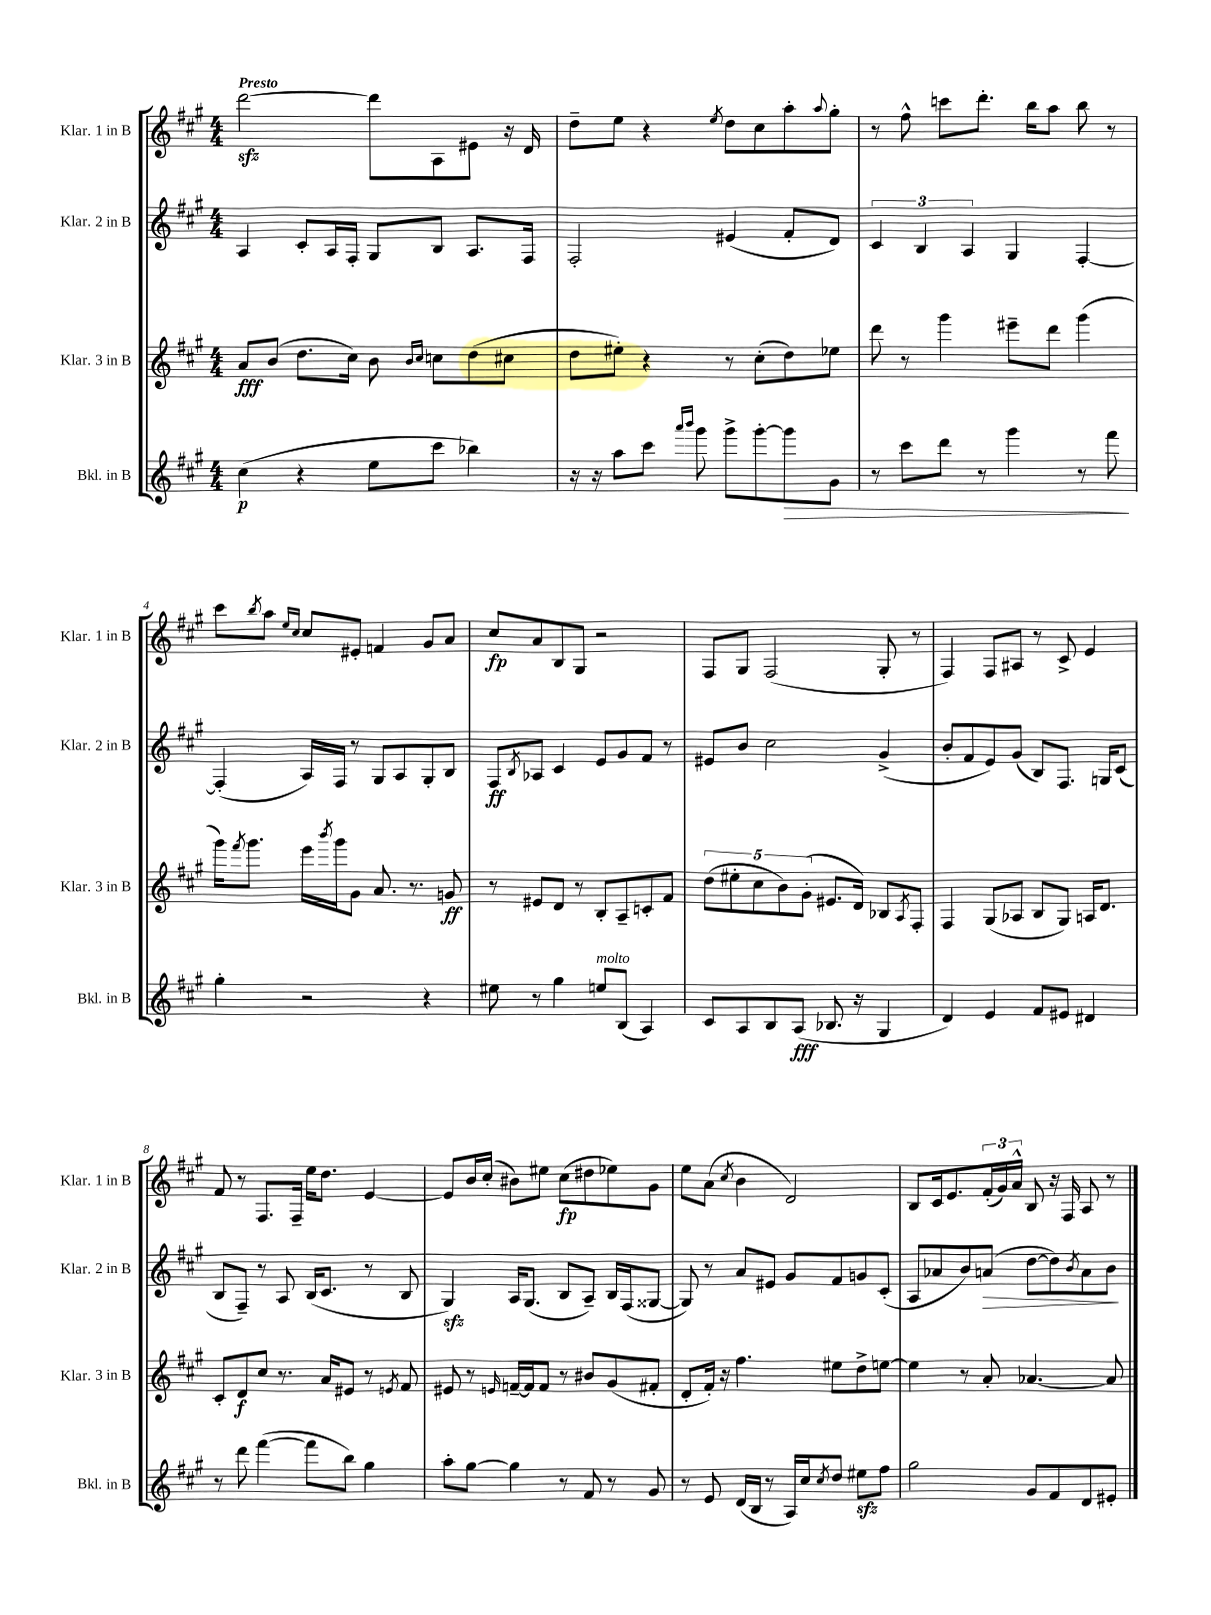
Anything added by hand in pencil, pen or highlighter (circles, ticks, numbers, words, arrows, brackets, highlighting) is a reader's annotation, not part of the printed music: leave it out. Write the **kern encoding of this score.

**kern	**dynam	**kern	**dynam	**kern	**dynam	**kern	**dynam
*part4	*part4	*part3	*part3	*part2	*part2	*part1	*part1
*staff4	*staff4	*staff3	*staff3	*staff2	*staff2	*staff1	*staff1
*I"Bkl. in B	*	*I"Klar. 3 in B	*	*I"Klar. 2 in B	*	*I"Klar. 1 in B	*
*I'Bkl. in B	*	*I'Klar. 3 in B	*	*I'Klar. 2 in B	*	*I'Klar. 1 in B	*
*clefG2	*	*clefG2	*	*clefG2	*	*clefG2	*
*k[f#c#g#]	*	*k[f#c#g#]	*	*k[f#c#g#]	*	*k[f#c#g#]	*
*M4/4	*	*M4/4	*	*M4/4	*	*M4/4	*
=1	=1	=1	=1	=1	=1	=1	=1
!	!	!	!	!	!	!LO:TX:a:B:t=Presto	!
(4cc#\	p	8a/L	fff	4A/	.	[2dddzz\	.
.	.	(8b/J	.	.	.	.	.
4r	.	8.dd\L	.	8c#'/L	.	.	.
.	.	.	.	16A/L	.	.	.
.	.	16cc#\Jk)	.	16F#'/JJ	.	.	.
8ee\L	.	8b\	.	8G#/L	.	8ddd\L]	.
.	.	16qqb/LL	.	.	.	.	.
.	.	16qqcc#/JJ	.	.	.	.	.
8ccc#\J	.	8ccn\L	.	8B/J	.	8A\	.
4bb-X\)	.	(8dd\	.	8.A/L	.	8e#X\J	.
.	.	8cc#X\J	.	.	.	16r	.
.	.	.	.	16F#/Jk	.	16d/	.
=2	=2	=2	=2	=2	=2	=2	=2
16r	.	8dd\L	.	2F#'/	.	8dd~\L	.
16r	.	.	.	.	.	.	.
8aa\L	.	8ee#X'\J)	.	.	.	8ee\J	.
8ccc#\J	.	4r	.	.	.	4r	.
16qqaaa/LL	.	.	.	.	.	.	.
16qqbbb/JJ	.	.	.	.	.	.	.
8ggg#\	.	.	.	.	.	.	.
.	.	.	.	.	.	8qee/	.
8ggg#^\L	.	8r	.	(4e#X/	.	8dd\L	.
[8ggg#'\	.	(8cc#'\L	.	.	.	8cc#\	.
!	!LO:HP:b	!	!	!	!	!	!
8ggg#\]	>	8dd\)	.	8f#'/L	.	8aa'\	.
.	.	.	.	.	.	8qqaa/	.
8g#\J	.	8ee-X\J	.	8d/J)	.	8gg#'\J	.
=3	=3	=3	=3	=3	=3	=3	=3
8r	.	8ddd\	.	6c#/	.	8r	.
8ccc#\L	.	8r	.	.	.	8ff#^^\	.
.	.	.	.	6B/	.	.	.
8ddd\J	.	4ggg#\	.	.	.	8cccn\L	.
.	.	.	.	6A/	.	.	.
8r	.	.	.	.	.	8.ddd'\J	.
4ggg#\	.	8eee#X~\L	.	4G#/	.	.	.
.	.	.	.	.	.	16bb\KL	.
.	.	8ddd\J	.	.	.	8aa\J	.
8r	.	(4ggg#\	.	[4F#'/	.	8bb\	.
8fff#\	.	.	.	.	.	8r	.
.	]	.	.	.	.	.	.
!!LO:LB:g=z
=4	=4	=4	=4	=4	=4	=4	=4
4gg#'\	.	16ggg#\KL)	.	(4F#'/]	.	8ccc#\L	.
.	.	8qfff#/	.	.	.	.	.
.	.	8.ggg#\J	.	.	.	.	.
.	.	.	.	.	.	8qbb/	.
.	.	.	.	.	.	8aa\J	.
.	.	.	.	.	.	16qqee/LL	.
.	.	.	.	.	.	16qqcc#/JJ	.
2r	.	16eee\LL	.	16A/LL)	.	8cc#/L	.
.	.	8qbbb/	.	.	.	.	.
.	.	16ggg#\J	.	16F#/JJ	.	.	.
.	.	8g#\J	.	8r	.	8e#X'/J	.
.	.	8.a/	.	8G#/L	.	4fn/	.
.	.	.	.	8A/	.	.	.
.	.	8.r	.	.	.	.	.
4r	.	.	.	8G#'/	.	8g#/L	.
.	.	8gn/	ff	8B/J	.	8a/J	.
=5	=5	=5	=5	=5	=5	=5	=5
8ee#X\	.	8r	.	8F#/L	ff	8cc#/L	fp
.	.	.	.	8qB/	.	.	.
8r	.	8e#X/L	.	8A-X/J	.	8a/	.
4gg#\	.	8d/J	.	4c#/	.	8B/	.
.	.	8r	.	.	.	8G#/J	.
!LO:TX:a:i:t=molto	!	!	!	!	!	!	!
8een/L	.	8B'/L	.	8e/L	.	2r	.
(8B/J	.	8A~/	.	8g#/	.	.	.
4A/)	.	8cn'/	.	8f#/J	.	.	.
.	.	8f#/J	.	8r	.	.	.
=6	=6	=6	=6	=6	=6	=6	=6
8c#/L	.	(10dd\L	.	8e#X/L	.	8F#/L	.
.	.	10ee#X'\	.	.	.	.	.
8A/	.	.	.	8b/J	.	8G#/J	.
.	.	10cc#\	.	.	.	.	.
8B/	.	.	.	2cc#\	.	(2F#/	.
.	.	10b\)	.	.	.	.	.
(8A/J	fff	.	.	.	.	.	.
.	.	(10g#'\J	.	.	.	.	.
8.B-X/	.	8.e#X/L	.	.	.	.	.
16r	.	16d/Jk)	.	.	.	.	.
4G#/	.	8B-X/L	.	(4g#^/	.	8G#'/	.
.	.	8qA/	.	.	.	.	.
.	.	8F#'/J	.	.	.	8r	.
=7	=7	=7	=7	=7	=7	=7	=7
4d/)	.	4F#/	.	8b'/L	.	4F#/)	.
.	.	.	.	8f#/	.	.	.
4e/	.	(8G#/L	.	8e/)	.	8F#/L	.
.	.	8A-X/J	.	(8g#/J	.	8A#X/J	.
8f#/L	.	8B/L	.	8B/L)	.	8r	.
8e#X/J	.	8G#/J)	.	8.F#/J	.	8c#^/	.
4d#X/	.	16An/KL	.	.	.	4e/	.
.	.	8.d/J	.	16Gn/KL	.	.	.
.	.	.	.	(8c#/J	.	.	.
!!LO:LB:g=z
=8	=8	=8	=8	=8	=8	=8	=8
8r	.	8c#'/L	.	8B/L	.	8f#/	.
8ddd\	.	8d/	f	8F#~/J)	.	8r	.
([4fff#\	.	8cc#/J	.	8r	.	8.F#/L	.
.	.	8.r	.	8A/	.	.	.
.	.	.	.	.	.	16F#~/Jk	.
8fff#\L]	.	.	.	(16B/KL	.	16ee\KL	.
.	.	16a/KL	.	8.c#/J	.	8.dd\J	.
8bb\J)	.	8e#X/J	.	.	.	.	.
4gg#\	.	8r	.	8r	.	[4e/	.
.	.	8qen/	.	.	.	.	.
.	.	8f#/	.	8B/	.	.	.
=9	=9	=9	=9	=9	=9	=9	=9
8aa'\L	.	8e#X/	.	4G#zz/)	.	8e/L]	.
[8gg#\J	.	8r	.	.	.	16b/L	.
.	.	.	.	.	.	(16cc#'/JJ	.
.	.	16qqen/	.	.	.	.	.
4gg#\]	.	[16fn~/LL	.	16A/KL	.	8b#X\L)	.
.	.	16f/J]	.	(8.G#/J	.	.	.
.	.	8f/J	.	.	.	8ee#X\J	.
8r	.	8r	.	8B/L	.	(8cc#\L	fp
8f#/	.	8b#X/L	.	8A~/J)	.	8dd#X\	.
8r	.	(8g#/	.	16B/LL	.	8ee-X\)	.
.	.	.	.	(16F#/J	.	.	.
8g#/	.	8f#X'/J	.	[8G##X/J	.	8g#\J	.
=10	=10	=10	=10	=10	=10	=10	=10
8r	.	8d'/L	.	8G##/])	.	8ee\L	.
8e/	.	16f#'/Jk)	.	8r	.	(8a\J	.
.	.	16r	.	.	.	.	.
.	.	.	.	.	.	8qcc#/	.
(16d/LL	.	4.ff#\	.	8a/L	.	4b\	.
16B/JJ	.	.	.	.	.	.	.
8r	.	.	.	8e#X/J	.	.	.
16A/LL)	.	.	.	8g#/L	.	2d/)	.
16cc#/J	.	.	.	.	.	.	.
8qcc#/	.	.	.	.	.	.	.
8dd/J	.	8ee#X\L	.	8f#/	.	.	.
8ee#Xzz\L	.	8dd^\	.	8gn/	.	.	.
8ff#\J	.	[8een\J	.	(8c#'/J	.	.	.
=11	=11	=11	=11	=11	=11	=11	=11
2gg#\	.	4ee\]	.	8A/L	.	8B/L	.
.	.	.	.	8a-X/	.	16c#/k	.
.	.	.	.	.	.	8.e/	.
.	.	8r	.	8b/)	.	.	.
!	!	!	!	!	!LO:HP:b	!	!
.	.	8a'/	.	(8an/J	>	(24f#'/L	.
.	.	.	.	.	.	24g#/)	.
.	.	.	.	.	.	24a^^/JJ	.
8g#/L	.	[4.a-X/	.	[8dd\L	.	8B/	.
8f#/	.	.	.	8dd\])	.	16r	.
.	.	.	.	.	.	16F#/	.
.	.	.	.	8qb/	.	.	.
8d/	.	.	.	8a\	.	8A/	.
8e#X'/J	.	8a-/]	.	8b\J	.	8r	.
.	.	.	.	.	]	.	.
==	==	==	==	==	==	==	==
*-	*-	*-	*-	*-	*-	*-	*-
